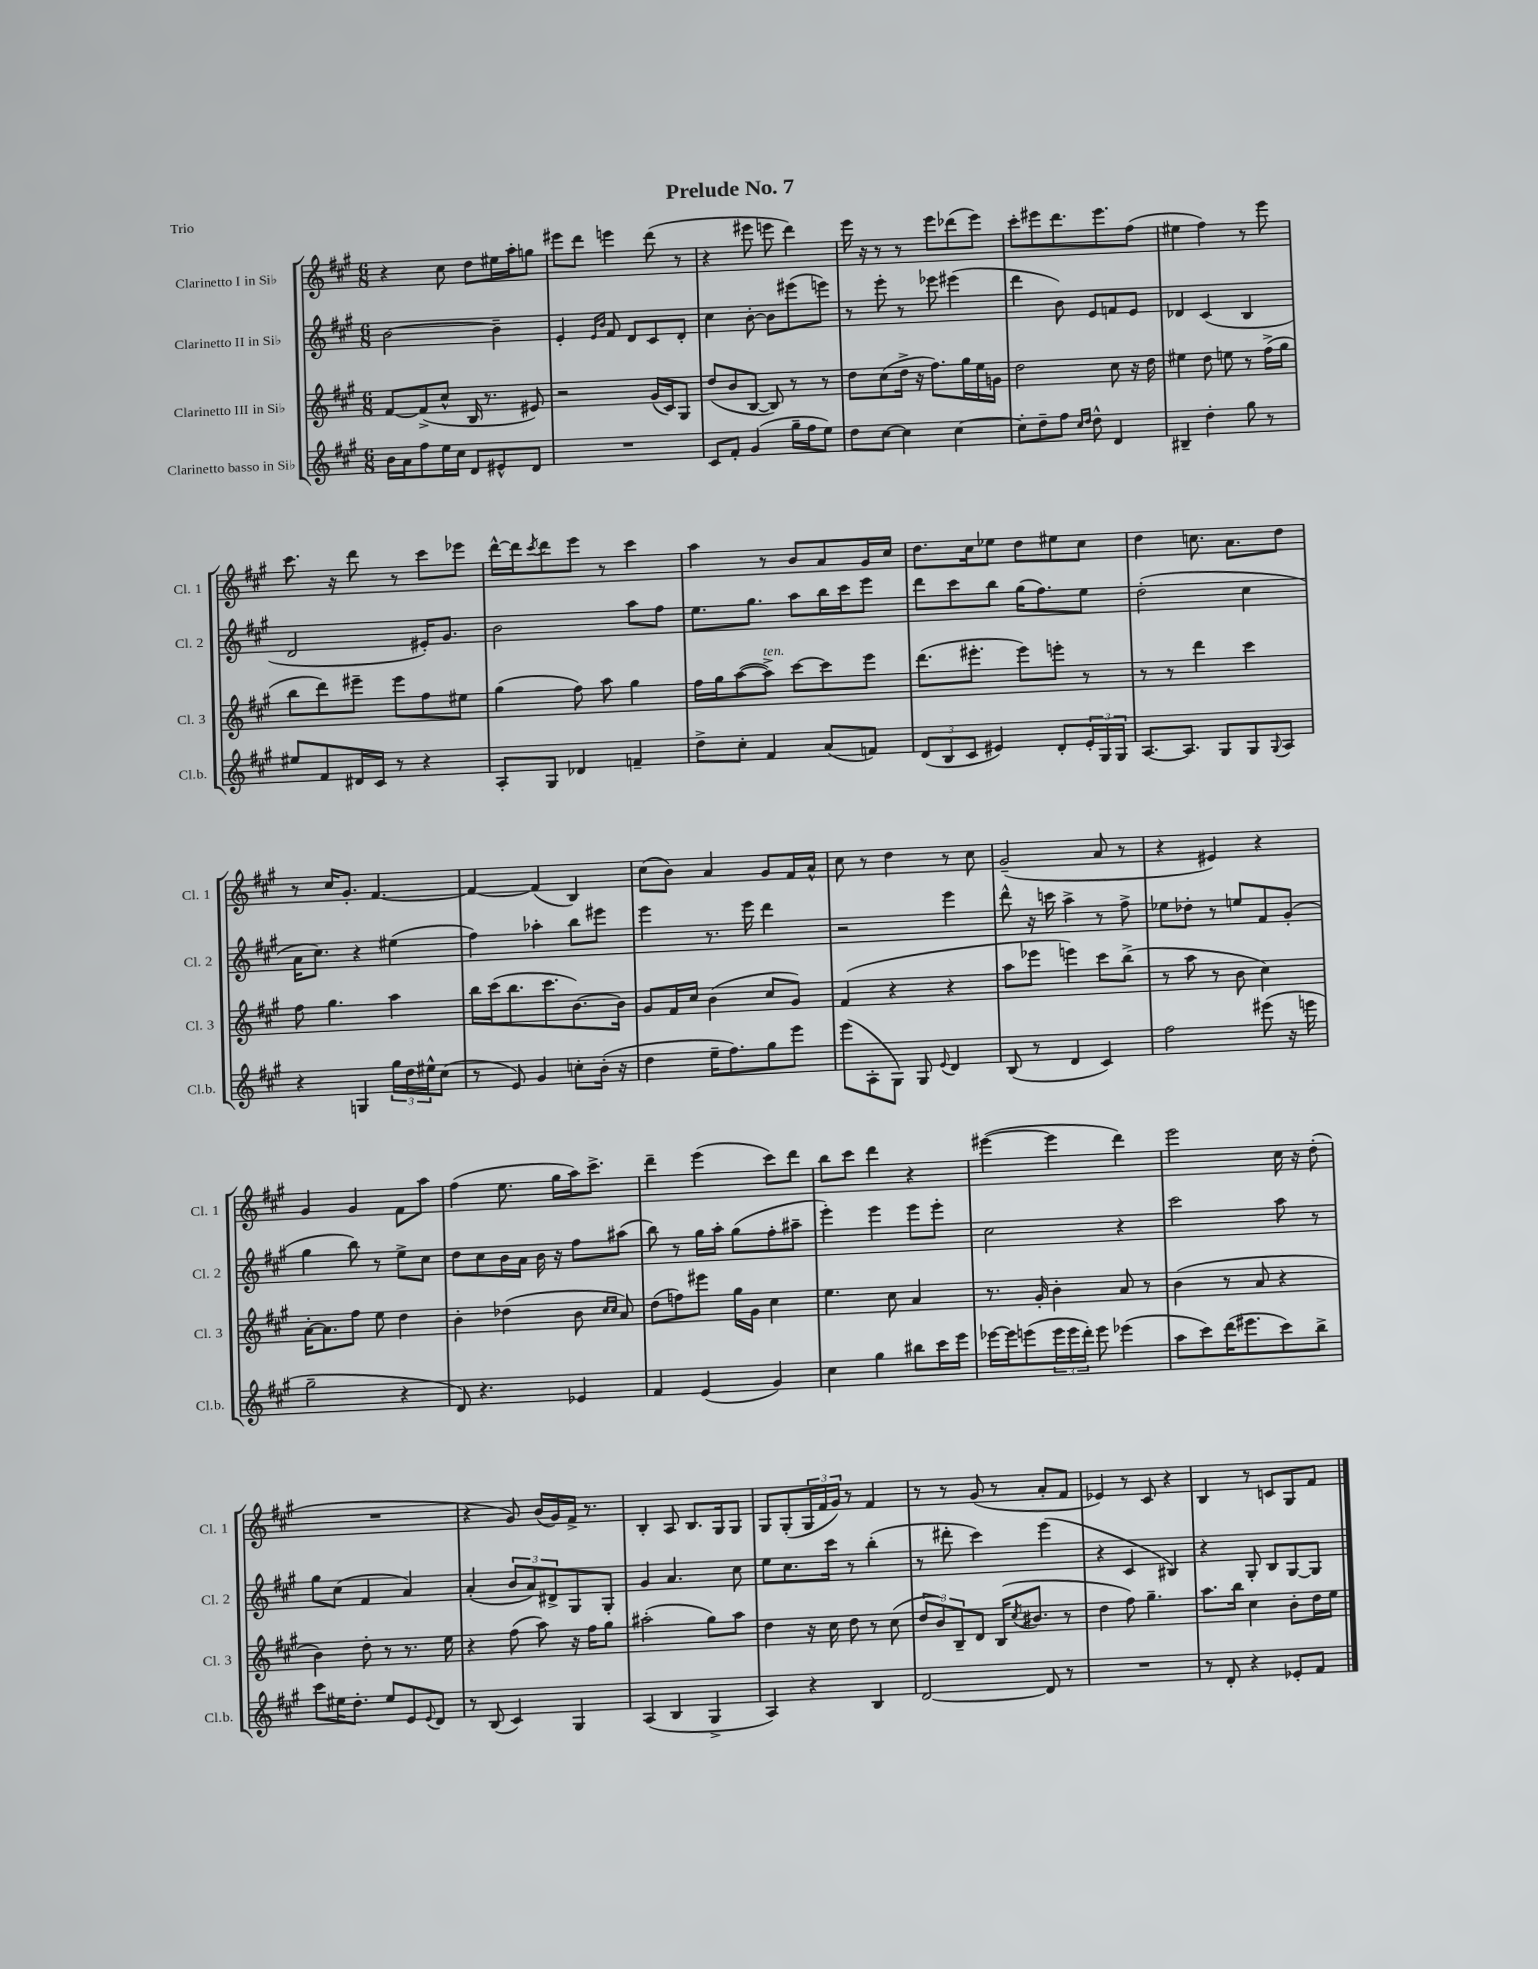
\header { title = "Prelude No. 7" piece = "Trio" }
<<
\new StaffGroup <<
\new Staff = "s0" \with { instrumentName = "Clarinetto I in Sib" shortInstrumentName = "Cl. 1" } {
    \clef treble \key a \major \numericTimeSignature \time 6/8
    r4 cis''8 d''8 eis''16 a''16-. g''8 |
    eis'''8 d'''8 e'''4 d'''8( r8 |
    r4 eis'''8 e'''8 d'''4) |
    e'''16 r16 r8 r8 e'''8 des'''8( e'''8) |
    cis'''8-. eis'''8 d'''8. eis'''8. fis''8( |
    eis''4 fis''4) r8 e'''8 |
    cis'''8. r16 d'''8 r8 cis'''8 ees'''8 |
    d'''16~-^ d'''16 \acciaccatura { cis'''8 } d'''8 e'''8 r8 cis'''4 |
    a''4 r8 b'8 a'8 gis'16 cis''16 |
    d''8. cis''16 ees''8 d''8 eis''8 cis''8 |
    d''4 c''8. a'8. d''8 |
    r8 cis''16 gis'8.-. fis'4.~ |
    fis'4~ fis'4( b4) |
    cis''8( b'8) a'4 gis'8 fis'16 a'16-^ |
    cis''8 r8 d''4 r8 cis''8 |
    gis'2--( a'8 r8 |
    r4 eis'4) r4 |
    gis'4 gis'4 fis'8 a''8 |
    fis''4( e''8. gis''16 a''16) cis'''8.-> |
    d'''4-- e'''4( cis'''8) d'''8 |
    b''8 cis'''8 d'''4 r4 |
    eis'''4~( eis'''4 d'''4) |
    e'''2 cis''16 r16 d''8-.( |
    R2. |
    r4 gis'8) b'16( gis'16) fis'16-> r8. |
    b4-. a8 b8. gis16 gis8 |
    gis8 gis8-.( \tuplet 3/2 { gis16 fis'16 gis'16) } r8 fis'4 |
    r8 r8 gis'8( r8 a'8-. fis'8 |
    ees'4) r8 cis'8 r4 |
    b4 r8 c'8 gis8 fis'8 \bar "|." |
}
\new Staff = "s1" \with { instrumentName = "Clarinetto II in Sib" shortInstrumentName = "Cl. 2" } {
    \clef treble \key a \major \numericTimeSignature \time 6/8
    b'2~ b'4-- |
    e'4-. \grace { e'16 b'16 } fis'8 d'8 cis'8 d'8-. |
    cis''4 b'8~-. b'8 eis'''8( e'''8) |
    r8 e'''8-. r8 ees'''8 eis'''4( |
    d'''4 b'8) e'8 f'8 e'8 |
    des'4 cis'4( b4 |
    d'2 eis'16-.) gis'8. |
    b'2 a''8 fis''8 |
    e''8. gis''8. a''8 b''16 cis'''16 e'''8 |
    d'''8 cis'''8 b''8 gis''16( fis''8.) e''8 |
    d''2-.( cis''4 |
    a'16 cis''8.) r4 eis''4( |
    fis''4) aes''4-. b''8 eis'''8 |
    e'''4 r8. e'''16 d'''4 |
    r2 e'''4 |
    d'''8-^ r16 c'''16 a''4-> r8 fis''8-> |
    ees''8 des''8-. r8 e''8 fis'8 gis'8-.( |
    gis''4 b''8) r8 e''8-> cis''8 |
    d''8 cis''8 b'16 a'16 b'16 r16 fis''8 ais''8( |
    b''8) r8 gis''16 a''16-. gis''8( fis''8-. ais''8-- |
    e'''4-.) e'''4 e'''8 e'''8-. |
    cis''2 r4 |
    cis'''2 a''8 r8 |
    gis''8 cis''8( fis'4 a'4) |
    a'4-.( \tuplet 3/2 { b'8 a'8) dis'8-> } gis8 gis8-. |
    gis'4 a'4. cis''8 |
    e''8 cis''8. cis'''16 r8 b''4-.( |
    r8 dis'''8-. cis'''4) e'''4( |
    r4 cis'4 bis4) |
    r4 gis8-. b8 gis8~ gis8 \bar "|." |
}
\new Staff = "s2" \with { instrumentName = "Clarinetto III in Sib" shortInstrumentName = "Cl. 3" } {
    \clef treble \key a \major \numericTimeSignature \time 6/8
    fis'8~ fis'8->( cis''8-^ b16 r8. eis'8) |
    r2 gis'16( cis'16) gis8 |
    d''8( b'8 b8~ b8) r8 r8 |
    d''8 cis''8( d''16-> r16 fis''8.) gis''16 e''16 g'16 |
    d''2 cis''8 r16 d''16 |
    eis''4 d''8 e''8 r8 fis''16->( gis''16 |
    b''8 d'''8) eis'''8-- eis'''8 fis''8 eis''8 |
    gis''4( fis''8) a''8 gis''4 |
    fis''16 gis''16 a''8~( a''8->^\markup { \italic "ten." }) cis'''8~ cis'''8 e'''8 |
    d'''8.( eis'''8.-. eis'''8) e'''8-. r8 |
    r8 r8 d'''4 cis'''4 |
    fis''8 gis''4. a''4 |
    b''16 cis'''16( b''8. cis'''8. b'8.~) b'16 |
    gis'8 fis'16 cis''16 b'4( cis''8 gis'8) |
    fis'4( r4 r4 |
    a''8 ees'''8 e'''4) cis'''8 b''8->( |
    r8 a''8 r8 b'8 cis''4) |
    a'16~-. a'8. fis''8 e''8 d''4 |
    b'4-. des''4( b'8 \grace { cis''16 cis''16 } a'8) |
    d''8( f''8) eis'''8 gis''16 gis'16 cis''4 |
    e''4. cis''8 a'4 |
    r8. gis'16-. b'4-. a'8 r8 |
    b'4( r8 a'8 r4 |
    b'4) d''8-. r8 r8. e''16 |
    r4 fis''8( a''8) r16 fis''16 gis''8 |
    ais''2-.( gis''8) ais''8 |
    d''4 r16 cis''16 d''8 r8 cis''8( |
    \tuplet 3/2 { d''8 b'8) b8-- } d'8 b16( \acciaccatura { cis''8 } bis'8. r8 |
    d''4 fis''8) gis''4.-- |
    a''8. b''16 cis''4 b'8-. d''16 e''16 \bar "|." |
}
\new Staff = "s3" \with { instrumentName = "Clarinetto basso in Sib" shortInstrumentName = "Cl.b." } {
    \clef treble \key a \major \numericTimeSignature \time 6/8
    b'16 a'16 fis''8 e''16 cis''16 d'8 eis'8-^ d'8 |
    R2. |
    cis'8 fis'8-. gis'4( gis''16-- fis''16 e''8) |
    d''8 cis''8~ cis''4 cis''4~ |
    cis''8-. d''8-- fis''8 \grace { cis''16 d''16 } d''8-^ d'4 |
    bis4-- d''4-. gis''8 r8 |
    eis''8 fis'8 dis'16 cis'16 r8 r4 |
    a8-. gis8 des'4 f'4-- |
    d''8-> cis''8-. fis'4 a'8( f'8) |
    \tuplet 3/2 { d'8( b8 cis'8 } eis'4) d'8-. \tuplet 3/2 { eis'16-. gis16 gis16 } |
    a8.~ a8. gis8 gis8 \appoggiatura { gis8 } a8 |
    r4 g4 \tuplet 3/2 { gis''16 d''16 eis''16-^ } cis''8( |
    r8 e'8) gis'4 c''8-. b'16-.( r16 |
    d''4 e''16-- fis''8.) gis''8 e'''8 |
    e'''8( a8-. gis8) gis8 \appoggiatura { e'8 } d'4 |
    b8( r8 d'4 cis'4) |
    fis''2 eis'''8( r16 e'''16 |
    gis''2-- r4 |
    d'8) r4. ees'4 |
    fis'4 e'4( gis'4) |
    cis''4 gis''4 bis''8 cis'''16 e'''16 |
    ees'''16~ ees'''16 e'''8( \tuplet 3/2 { e'''16 e'''16 d'''16-.) } e'''8 ees'''4( |
    a''8 cis'''8) d'''16( eis'''8. cis'''8) b''8-> |
    cis'''8 eis''16 d''8.-. eis''8 e'8 \appoggiatura { e'8 } d'8 |
    r8 b8( cis'4) gis4 |
    a4( b4 gis4-> |
    a4) r4 b4 |
    d'2~ d'8 r8 |
    R2. |
    r8 d'8-. r4 ees'8-. fis'8 \bar "|." |
}
>>
>>
\layout { \context { \Score \remove "Bar_number_engraver" } }
